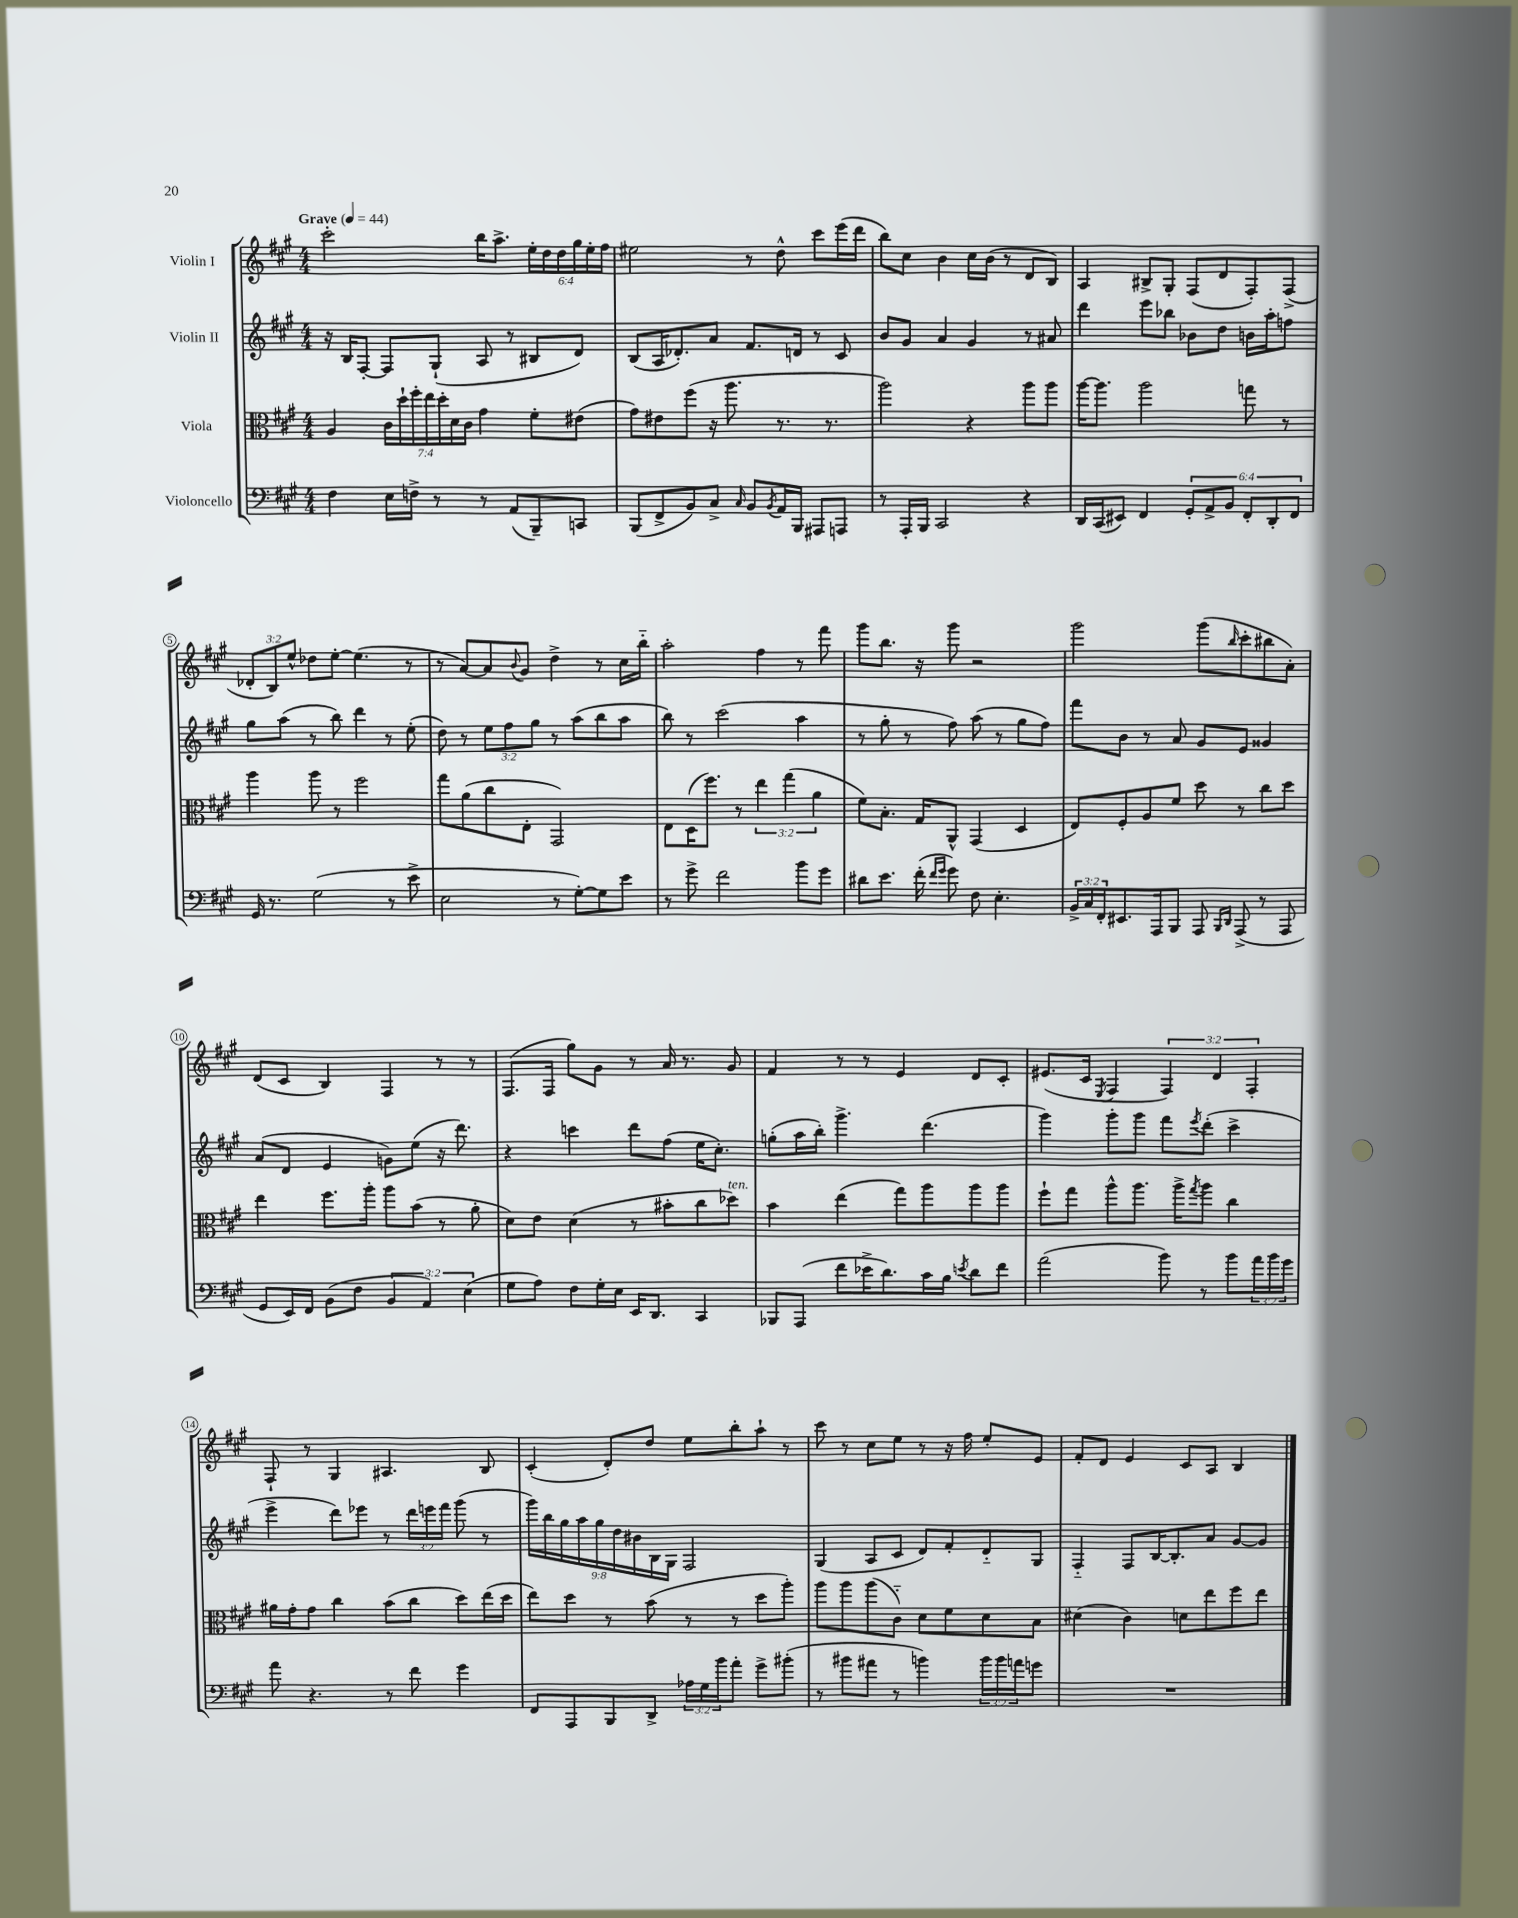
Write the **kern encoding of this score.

**kern	**kern	**kern	**kern
*staff4	*staff3	*staff2	*staff1
*clefF4	*clefC3	*clefG2	*clefG2
*k[f#c#g#]	*k[f#c#g#]	*k[f#c#g#]	*k[f#c#g#]
*M4/4	*M4/4	*M4/4	*M4/4
*MM44	*MM44	*MM44	*MM44
4F#	4A	16r	2ccc#'
.	.	16B	.
.	.	[8F#'	.
16E	28c#	8F#]	.
.	28dd`	.	.
16F^	.	.	.
.	28ff#'	.	.
.	28ee	.	.
8r	.	(8G#`	.
.	28dd'	.	.
.	28d	.	.
.	28c#	.	.
8r	4g#	8A	16bb
.	.	.	8.aa^
(8AA	.	8r	.
8BBB~)	8f#'	8B#	24ee'
.	.	.	24dd
.	.	.	24dd
8CC	(8e#	8d)	24gg#
.	.	.	24ee'
.	.	.	24ff#
=	=	=	=
(8BBB	8g#)	(8B	2ee#
8FF#^	8e#	16A	.
.	.	8.d-')	.
8BB)	(8ff#	.	.
8C#^	16r	8a	.
.	8.aa	.	.
16qqC#	.	.	.
8BB	.	8.f#	8r
8qBB	.	.	.
16AA	8.r	.	8dd^^
16BBB	.	16d	.
8AAA#	.	8r	8ccc#
.	8.r	.	.
8AAA	.	8c#	(16eee
.	.	.	16ddd
=	=	=	=
8r	2aa)	8b	8bb)
16AAA'	.	8g#	8cc#
16BBB	.	.	.
2CC#	.	4a	4b
.	4r	4g#	16cc#
.	.	.	(16b
.	.	.	8r
4r	8aa	8r	8d
.	8aa	8a#	8B)
=	=	=	=
16DD	[16aa	4ddd	4A
(16CC#	8.aa]	.	.
8EE#)	.	.	.
4FF#	2aa	8eee	8B#^
.	.	8bb-	8G#'
12GG#'	.	8b-	(8F#
12AA^	.	.	.
.	.	8dd	8d
12BB	.	.	.
12FF#'	8gg	16b	8F#')
.	.	16aa'	.
12DD'	.	.	.
.	8r	8ff	(8F#^
12FF#	.	.	.
=	=	=	=
16GG#	4aa	8gg#	12d-'
8.r	.	.	.
.	.	.	12B)
.	.	(8aa	.
.	.	.	12ee^^
(2G#	8aa	8r	8dd-
.	8r	8bb)	[8ee'
.	2ff#	4ddd	(4.ee]
8r	.	8r	.
8e^	.	(8ee'	8r
=	=	=	=
2E	8gg#	8dd)	8r
.	(8a	8r	[8a)
.	8cc#	12ee	8a]
.	.	12ff#	.
.	.	.	8qqb
.	8E'	.	8g#
.	.	12gg#	.
8r	2GG#)	8r	4dd^
[8G#')	.	(8aa	.
8G#]	.	8bb	8r
8e	.	8aa	16cc#
.	.	.	16bb'~
=	=	=	=
8r	8E	8bb)	2aa'
8g#^	(16D	8r	.
.	8.ff#)	.	.
2f#	.	(2ccc#	.
.	8r	.	.
.	6ee	.	4ff#
.	(6gg#	.	.
8b	.	4aa	8r
.	6a	.	.
8g#	.	.	8fff#
=	=	=	=
8d#	8f#)	8r	8ggg#
8.e	8.B'	8gg#'	8.bb
.	.	8r	.
(16f#'	16G#	.	16r
16qqf#	.	.	.
16qqg#	.	.	.
8g#)	8AA^^	8ff#)	8ggg#
8F#	(4GG#	(8aa	2r
4.E'	.	8r	.
.	4D	8gg#	.
.	.	8ff#)	.
=	=	=	=
24BB^	8E)	8fff#	2ggg#
24C#	.	.	.
24FF#'	.	.	.
8.EE#	8F#'	8b	.
.	8A	8r	.
16AAA	.	.	.
8BBB	8f#	8a	.
8AAA	8dd	8g#	(8ggg#
16qqBBB	.	.	.
16qqDD	.	.	16qqbb
(8AAA^	8r	8e	8ccc#'
8r	8cc#	4g##	8bb#
8AAA	8dd	.	8a')
=	=	=	=
8GG#	4ee	(8a	(8d
16EE)	.	8d	8c#
16FF#	.	.	.
(8BB	8.ff#	4e	4B)
8F#	.	.	.
.	16aa'	.	.
6BB	8aa	8g)	4F#
.	(8b	(8ee	.
6AA)	.	.	.
.	8r	16r	8r
.	.	8.ddd)	.
(6E	.	.	.
.	8a'	.	8r
=	=	=	=
8G#	8d)	4r	(8.F#
8A)	8e	.	.
.	.	.	16F#
8F#	(4d	4ccc	8gg#)
16G#'	.	.	8g#
16E	.	.	.
16EE	8r	8ddd	8r
8.DD	.	.	.
.	8b#'	(8ff#	16a
.	.	.	8.r
4CC#	8cc#	16ee	.
.	.	8.cc#')	.
.	8dd-)	.	8g#
=	=	=	=
8BBB-	4b	(8gg'	4f#
(8AAA	.	16aa	.
.	.	16bb')	.
8f#	(4ee	4.ggg#^	8r
16e-^	.	.	8r
8.d)	.	.	.
.	8gg#)	.	4e
16c#	8aa	(4.ddd	.
16B	.	.	.
8qe	.	.	.
8d	8aa	.	8d
8f#	8aa	.	8c#'
=	=	=	=
(2a	8ff#`	4ggg#)	(8.e#
.	8gg#	.	.
.	.	.	16c#
.	.	.	8qE
.	8aa^^	8ggg#'	4F#
.	8.aa	8ggg#	.
8b)	.	8fff#	6F#)
.	16aa^	.	.
.	8qgg#	8qeee	.
8r	8aa	(8ddd'	.
.	.	.	6d
8b	4cc#	4ccc#^	.
.	.	.	6F#'
24a	.	.	.
24b	.	.	.
24g#	.	.	.
=	=	=	=
8a	16a#	4eee^	8F#`
.	16g#'	.	.
4.r	8g#	.	8r
.	4cc#	8ddd)	4G#
.	.	8eee-	.
8r	(8b	8r	4.A#
8f#	8cc#	24ddd	.
.	.	24eee	.
.	.	24fff#	.
4g#	8dd)	(8ggg#	.
.	(16ee	8r	8B
.	16dd	.	.
=	=	=	=
8FF#	8ee)	18ggg#)	(4c#'
.	.	18bb	.
.	.	18gg#	.
8AAA	8dd	.	.
.	.	18aa	.
.	.	18gg#	.
8BBB	8r	.	8d')
.	.	18dd	.
.	.	18b#	.
8DD^	(8b	.	8dd
.	.	18B	.
.	.	18G#	.
24A-	8r	2F#	8ee
24G#	.	.	.
24b	.	.	.
8a'	8r	.	8bb'
8g#^	8dd	.	8aa`
(8b#'	8aa')	.	8r
=	=	=	=
8r	8aa	(4G#	8ccc#
8b#	8aa	.	8r
8a#	(8aa	8A	8cc#
8r	8c#'~)	8c#	8ee
4b)	8d	8d)	8r
.	8f#	8f#'	16r
.	.	.	16ff#
24b	8d	8d'~	8ee'
24b	.	.	.
24a	.	.	.
8g	8B	8G#	8e
=	=	=	=
1r	(4d#	4F#'~	8f#'
.	.	.	8d
.	4c#)	8F#	4e
.	.	[16B	.
.	.	8.B']	.
.	8d	.	8c#
.	8ee	8a	8A
.	8ff#	[8g#	4B
.	8ee	8g#]	.
==	==	==	==
*-	*-	*-	*-
